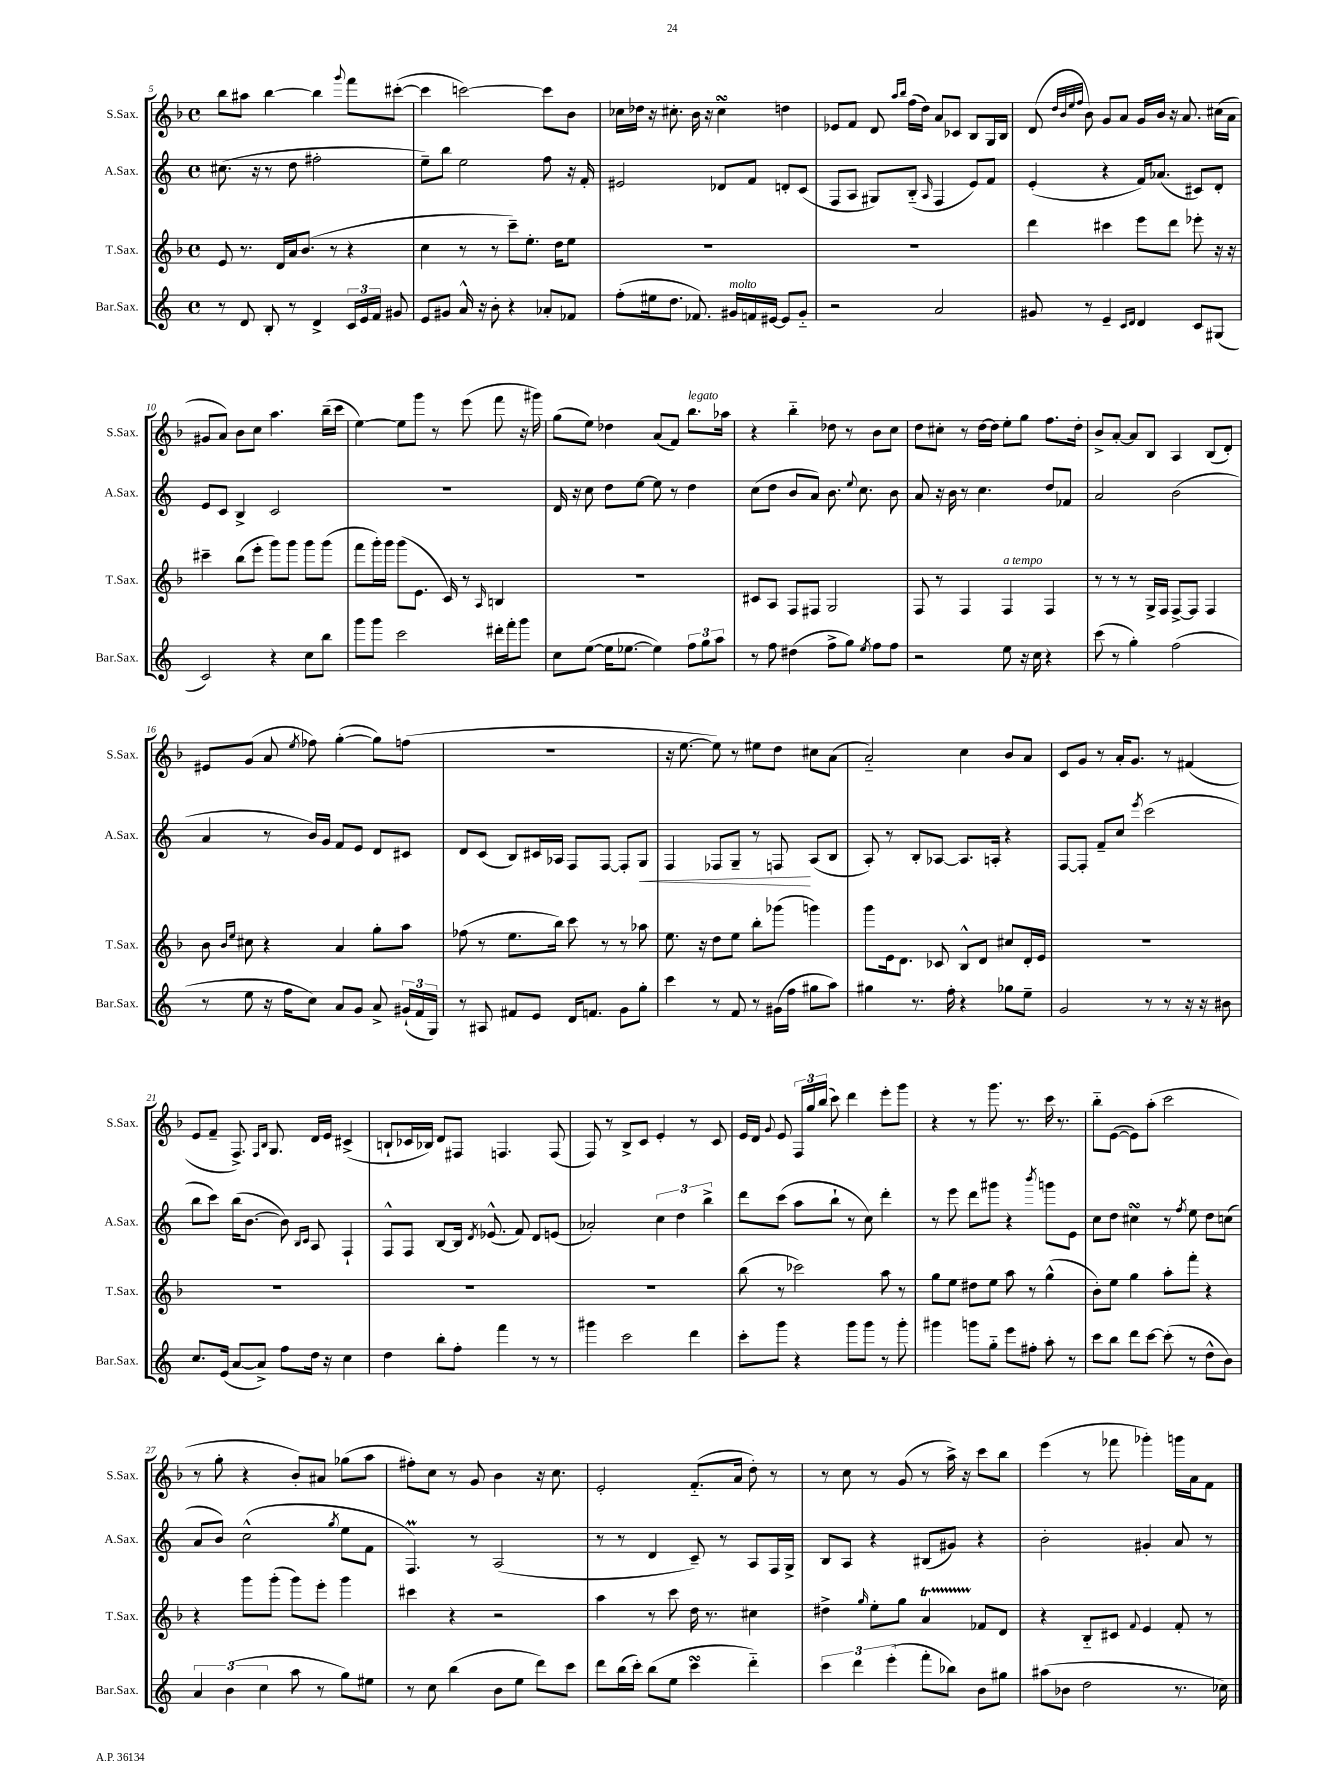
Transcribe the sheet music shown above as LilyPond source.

<<
\new StaffGroup <<
\new Staff = "s0" \with { instrumentName = "S.Sax." shortInstrumentName = "S.Sax." } {
    \clef treble \key f \major \defaultTimeSignature \time 4/4
    \autoBeamOff bes''8[ ais''8] bes''4~ bes''4 \appoggiatura { g'''8 } f'''8[ cis'''8]~-.( |
    cis'''4 c'''2~) c'''8[ bes'8] |
    ces''16[ des''16] r16 cis''8.-. bes'16 r16 cis''4\turn d''4 |
    ees'8[ f'8] d'8 \grace { a''16[ bes''16] } f''16[( d''16]) a'8[ ces'8] bes8[ g16 bes16] |
    d'8( \grace { d''32[ bes'32 e''32 f''32] } bes'8) g'8[ a'8] g'16[ bes'16] r16 a'8. cis''16[( a'16] |
    gis'8[ a'8]) bes'8[ c''8] a''4. bes''16[--( c'''16] |
    e''4~) e''8[ g'''8] r8 e'''8( f'''8 r16 gis'''16) |
    g''8[( e''8]) des''4 a'8[( f'8]) bes''8.[^\markup { \italic "legato" } aes''16] |
    r4 bes''4-_ des''8 r8 bes'8[ c''8] |
    d''8[ cis''8]-. r8 d''16[~ d''16] e''8[-. g''8] f''8.[ d''16]-. |
    bes'8[-> a'8]~-. a'8[ bes8] a4 bes8[( d'8]-.) |
    eis'8[ g'8]( a'8 \acciaccatura { e''8 } fes''8) g''4~-.( g''8[) f''8]( |
    R1 |
    r16 e''8.~ e''8) r8 eis''8[ d''8] cis''8[ a'8]( |
    a'2-_) c''4 bes'8[ a'8] |
    c'8[ g'8] r8 a'16[-. g'8.] r8 fis'4( |
    e'8[ f'8]-- f8.->) \grace { f16[ bes16] } g8. d'16[ e'16] cis'4->( |
    b8[-! ces'16 bes16]) d'8[ fis8] f4. f8( |
    f8) r8 bes8[-> c'8] e'4-. r8 c'8 |
    e'16[ d'16] \appoggiatura { g'8 } e'8 \tuplet 3/2 { f16[ g''16 bes''16]( } c'''8) d'''4 e'''8[-. g'''8] |
    r4 r8 g'''8. r8. c'''16 r8. |
    bes''8[-_ e'8]~( e'8[) a''8]-.( c'''2 |
    r8 g''8-. r4 bes'8[-.) ais'8] ges''8[( a''8] |
    fis''8[-.) c''8] r8 g'8 bes'4 r16 c''8. |
    e'2-. f'8.[-_( a'16] d''8-.) r8 |
    r8 c''8 r8 g'8( r8 a''16->) r16 c'''8[ bes''8] |
    e'''4( r8 fes'''8 ges'''4-.) g'''16[ a'16 f'8] \bar "|." |
}
\new Staff = "s1" \with { instrumentName = "A.Sax." shortInstrumentName = "A.Sax." } {
    \clef treble \key c \major \defaultTimeSignature \time 4/4
    \autoBeamOff cis''8.( r16 r8 d''8 fis''2-. |
    e''8[--) b''8] e''2 f''8 r16 f'16-. |
    eis'2 des'8[ f'8] d'8[-. c'8]( |
    f8[ a8] gis8[) b8]-_( \grace { a16 } f4 e'8[) f'8] |
    e'4-.( r4 f'16[) aes'8.]( cis'8[) d'8]-. |
    e'8[ c'8] b4-> c'2 |
    R1 |
    d'16 r16 c''8 d''8[ e''8]~ e''8 r8 d''4 |
    c''8[( d''8] b'8[ a'8]) b'8. \appoggiatura { e''8 } c''8. b'8 |
    a'8 r16 b'16 r8 c''4. d''8[ fes'8] |
    a'2 b'2( |
    a'4 r8 b'16[) g'16] f'8[ e'8] d'8[ cis'8] |
    d'8[ c'8]( b8[) cis'16 aes16] f8[ f8]~ f8[-. g8]\< |
    f4 fes8[ g8]-- r8 f8\! a8[( b8] |
    a8-.) r8 b8[-. aes8]~ aes8.[ a16]-. r4 |
    f8[~ f8]-. f'8[-- c''8] \acciaccatura { e'''8 } c'''2( |
    b''8[ c'''8]) b''16[( b'8.]~ b'8) \grace { b16[ c'16] } a8 f4-! |
    f8[-^ f8] b8[~ b16] \acciaccatura { d'8 } ees'8.-^( f'8) d'8[ e'8]( |
    aes'2-.) \tuplet 3/2 { c''4 d''4 b''4-> } |
    d'''8[ c'''8]( a''8[ b''8]-! r8 c''8) d'''4-. |
    r8 e'''8 d'''8[ gis'''8] r4 \acciaccatura { b'''8 } g'''8[ e'8] |
    c''8[ d''8] cis''4\turn r8 \acciaccatura { f''8 } e''8 d''8[ c''8]( |
    a'8[ b'8]) c''2-^( \acciaccatura { g''8 } e''8[ f'8] |
    f4.\prall) r8 a2( |
    r8 r8 d'4 c'8--) r8 a8[ f16 g16]-> |
    b8[ a8] r4 bis8[( gis'8]) r4 |
    b'2-. gis'4-. a'8 r8 \bar "|." |
}
\new Staff = "s2" \with { instrumentName = "T.Sax." shortInstrumentName = "T.Sax." } {
    \clef treble \key f \major \defaultTimeSignature \time 4/4
    \autoBeamOff e'8 r8. d'16[ a'16 bes'8.]( r8 r4 |
    c''4 r8 r8 c'''8[--) e''8.]-. d''16[ e''8] |
    R1 |
    R1 |
    d'''4 cis'''4 e'''8[ d'''8] ees'''8-. r16 r16 |
    cis'''4-- bes''8[( e'''8]-. g'''8[) g'''8] g'''8[ g'''8]( |
    f'''8[ g'''16-.) g'''16] g'''8[( e'8.] c'16) r8 \grace { a16 } b4 |
    R1 |
    cis'8[ a8] f8[ fis8] g2 |
    f8 r8 f4 f4^\markup { \italic "a tempo" } f4 |
    r8 r8 r8 g16[-> f16] f8[~-> f8] f4 |
    bes'8 \grace { bes'16[ e''16] } cis''8 r4 a'4 g''8[-. a''8] |
    fes''8( r8 e''8.[ bes''16]) c'''8 r8 r8 aes''8 |
    e''8. r16 d''8[ e''8] bes''8[-. ges'''8]( g'''4) |
    g'''8[ e'16 d'8.] ces'8 bes8[-^ d'8] cis''8[ d'16-. e'16] |
    R1 |
    R1 |
    R1 |
    R1 |
    bes''8( r8 ces'''2) a''8 r8 |
    g''8[ e''8] dis''8[ e''8] a''8 r8 g''4-^( |
    bes'8[-.) e''8] g''4 a''8[-. f'''8]-. r4 |
    r4 g'''8[ g'''8]-.( g'''8[) e'''8]-. g'''4 |
    cis'''4 r4 r2 |
    a''4 r8 c'''8 d''16 r8. cis''4 |
    dis''4-> \grace { g''16 } e''8[-. g''8] a'4\startTrillSpan fes'8[\stopTrillSpan d'8] |
    r4 bes8[-_ cis'8] \appoggiatura { f'8 } e'4 f'8-. r8 \bar "|." |
}
\new Staff = "s3" \with { instrumentName = "Bar.Sax." shortInstrumentName = "Bar.Sax." } {
    \clef treble \key c \major \defaultTimeSignature \time 4/4
    \autoBeamOff r8 d'8 b8-. r8 d'4-> \tuplet 3/2 { c'16[ e'16 f'16] } gis'8 |
    e'8[ gis'8] a'16-^ r16 b'8-. r4 aes'8[-. fes'8] |
    f''8[-.( eis''16 d''8.] fes'8.) gis'16[^\markup { \italic "molto" } f'16 eis'16]~ eis'8[ gis'8]-_ |
    r2 a'2 |
    gis'8 r8 e'4-- \grace { c'16[ d'16] } d'4 c'8[ gis8]( |
    c'2) r4 c''8[ b''8] |
    g'''8[ g'''8] c'''2 dis'''16[-. f'''16-. g'''8] |
    c''8[ e''8]~( e''16[ ees''8.]~ ees''4) \tuplet 3/2 { f''8[ g''8 a''8] } |
    r8 f''8 dis''4( f''8[-> g''8]) \acciaccatura { e''8 } f''8[ f''8] |
    r2 e''8 r16 c''16 r4 |
    c'''8( r8 g''4-.) f''2( |
    r8 e''8 r16 f''16[ c''8]) a'8[ g'8] a'8-> \tuplet 3/2 { gis'16[-!( f'16 g16]) } |
    r8 ais8 fis'8[ e'8] d'16[ f'8.] g'8[ g''8]-. |
    c'''4 r8 f'8 r8 gis'16[( f''16] gis''8[ a''8]) |
    gis''4 r8. f''16-. r4 ges''8[ e''8]-- |
    g'2 r8 r8 r16 r16 bis'8 |
    c''8.[ e'16]( a'8[~ a'8]->) f''8[ d''16] r16 c''4 |
    d''4 b''8[-. f''8]-. f'''4 r8 r8 |
    gis'''4 c'''2 d'''4 |
    c'''8[-. g'''8] r4 g'''8[ g'''8] r8 g'''8-. |
    gis'''4 g'''8[ g''8]-_ e'''8[ fis''8]-. a''8-. r8 |
    c'''8[ b''8] d'''8[ c'''8]~ c'''8-.( r8 d''8[-^ b'8]) |
    \tuplet 3/2 { a'4 b'4( c''4 } a''8 r8 g''8[) eis''8] |
    r8 c''8 b''4( b'8[ e''8] d'''8[) c'''8] |
    d'''8[ b''16( c'''16]-.) b''8[( e''8] c'''4\turn d'''4-_) |
    \tuplet 3/2 { c'''4 d'''4 e'''4-.( } f'''8[-. bes''8]) b'8[ gis''8] |
    ais''8[( bes'8] d''2 r8. ces''16) \bar "|." |
}
>>
>>
\layout { \context { \Score currentBarNumber = #5 } }
